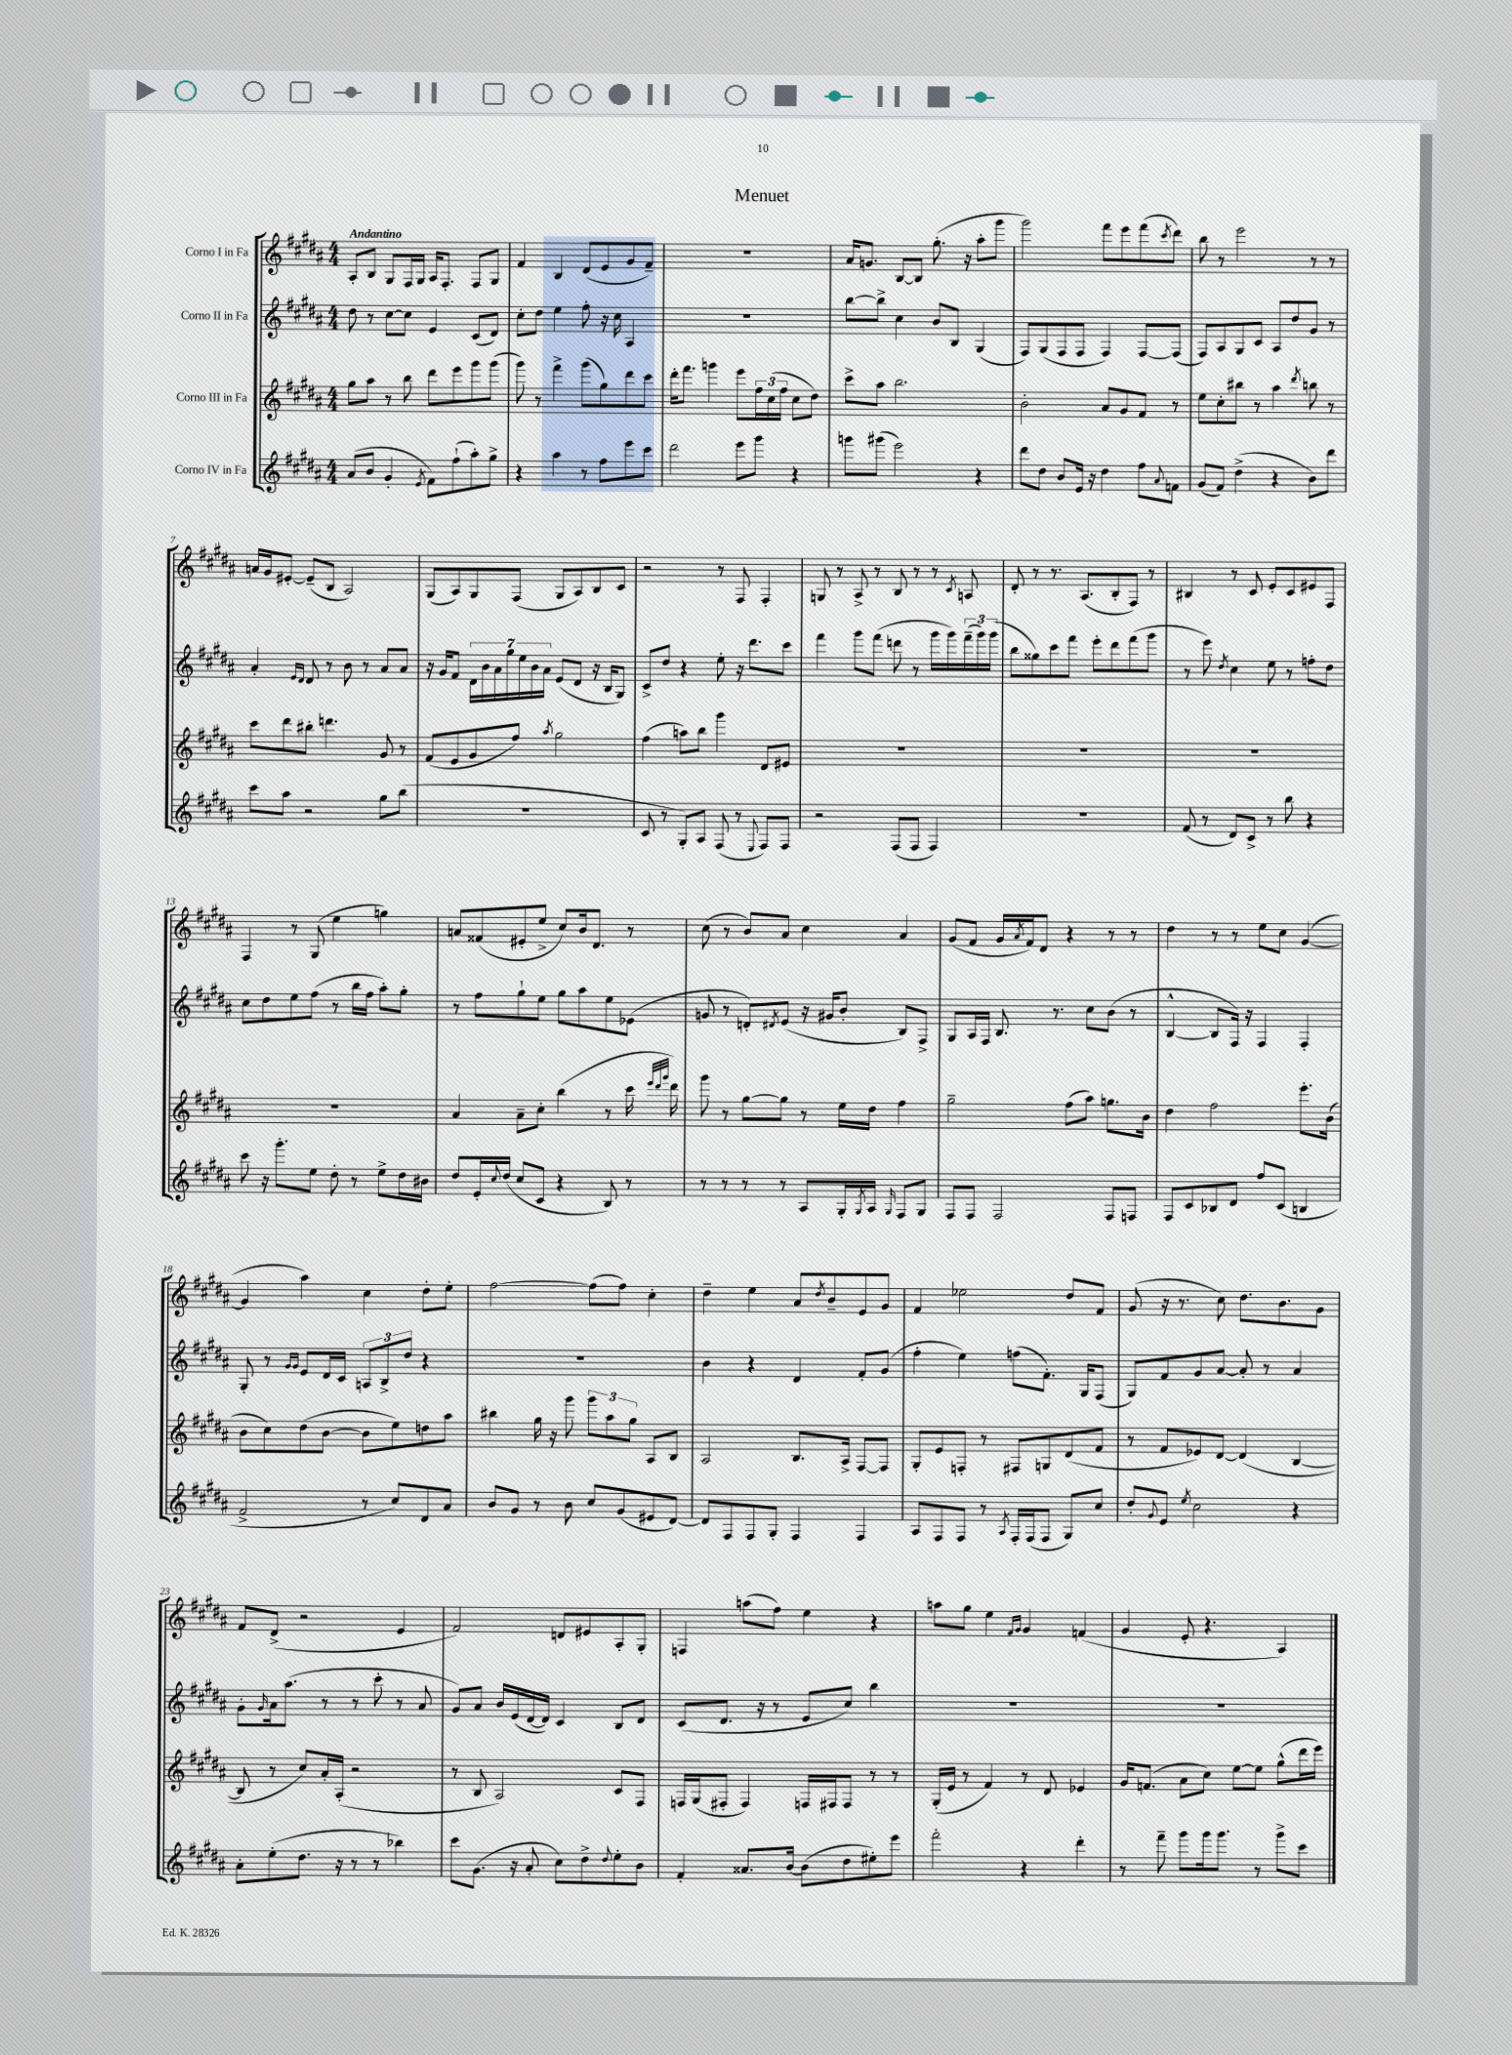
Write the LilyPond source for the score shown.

\header { title = "Menuet" }
<<
\new StaffGroup <<
\new Staff = "s0" \with { instrumentName = "Corno I in Fa" } {
    \clef treble \key b \major \numericTimeSignature \time 4/4 \tempo "Andantino"
    ais8-. b8 gis8 fis16 gis16 ais16 fis8.-. fis8 gis8 |
    fis'4 b4 dis'8( e'8 gis'8 fis'8--) |
    R1 |
    ais'16 g'8. b8~ b8 gis''8.-.( r16 ais''8-. gis'''8 |
    gis'''2) fis'''8 e'''8 fis'''8( \acciaccatura { cis'''8 } dis'''8) |
    b''8 r8 e'''2 r8 r8 |
    a'16 gis'16 eis'8~-. eis'8--( b8 ais2) |
    gis8( ais8) gis8 fis8( gis8 ais8) b8 cis'8 |
    r2 r8 fis8 fis4-. |
    g8 r8 ais8-> r8 b8 r8 r8 \acciaccatura { cis'8 } a8 |
    dis'8-. r8 r8. ais8.( b8-. fis8) r8 |
    bis4 r8 cis'8 e'8-. cis'8 eis'8 fis8 |
    fis4 r8 gis8( e''4 g''4) |
    a'8 fisis'8( eis'8-. e''8-> cis''8) b'16 dis'8. r8 |
    cis''8( r8 b'8) ais'8 cis''4 ais'4 |
    gis'8( fis'8 gis'16 \acciaccatura { ais'8 } fis'16) dis'8 r4 r8 r8 |
    dis''4 r8 r8 e''8 cis''8 gis'4~( |
    gis'4 ais''4) cis''4 dis''8-. e''8-. |
    fis''2~ fis''8( fis''8) cis''4-. |
    dis''4-- e''4 ais'8 \acciaccatura { dis''8 } b'8-- e'8 gis'8 |
    fis'4 ees''2 dis''8 fis'8 |
    gis'8( r16 r8. cis''8) dis''8. b'8. gis'8 |
    fis'8 dis'8->( r2 e'4 |
    fis'2) d'8 eis'8 ais8-. gis8-. |
    f4 a''8( fis''8) e''4 r4 |
    a''8 gis''8 e''4 \grace { fis'16 gis'16 } gis'4 f'4( |
    gis'4 e'8-. r4. ais4) \bar "|." |
}
\new Staff = "s1" \with { instrumentName = "Corno II in Fa" } {
    \clef treble \key b \major \numericTimeSignature \time 4/4
    dis''8 r8 cis''8~ cis''8 e'4 cis'8( dis'8) |
    cis''8-. dis''8 e''4 fis''8-. r16 cis''16 ais4 |
    R1 |
    b''8~ b''8-> cis''4 b'8 b8 gis4( |
    fis8) gis8( fis8 fis8 fis4) fis8~ fis8( |
    fis8) ais8 gis8 cis'8 ais8 dis''8 gis'8 r8 |
    ais'4-. \grace { e'16 dis'16 } dis'8 r8 b'8 r8 ais'8 ais'8 |
    r16 gis'16 fis'8 \tuplet 7/4 { dis'16 b'16 ais'16 gis''16 e''16 b'16 ais'16 } e'8( dis'8 r16 b16 gis8) |
    cis'8-> dis''8 r4 e''8-. r16 dis'''8. cis'''8 |
    fis'''4 gis'''8 fis'''8( d'''8 r8 gis'''16 gis'''16) \tuplet 3/2 { fis'''16--( gis'''16) gis'''16( } |
    b''8 gisis''8) cis'''8 fis'''8 e'''8-. dis'''8 fis'''8( gis'''8 |
    r8 e'''8) \acciaccatura { dis''8 } cis''4 e''8 r8 f''8-. dis''8 |
    cis''8 dis''8 e''8 fis''8( r8 b''16 fis''16 ais''8-.) gis''8-. |
    r8 fis''8 gis''8-! e''8 gis''8 ais''8 e''8 ees'8( |
    g'8 r8 d'8-.) \acciaccatura { dis'8 } e'8( r16 gis'16 b'8-. b8) fis8-> |
    gis8 ais16 fis16 b8. r8. cis''8 b'8( r8 |
    b4~-^ b8 fis16) r16 fis4 fis4-. |
    gis8-. r8 \grace { gis'16 gis'16 } e'8 dis'16 cis'16 \tuplet 3/2 { a8 b8-> dis''8 } r4 |
    R1 |
    b'4 r4 dis'4 fis'8-. gis'8( |
    fis''4-. e''4) f''8( fis'8.-.) gis16 fis8( |
    gis8) fis'8 gis'8 ais'8~ ais'8-. r8 ais'4 |
    gis'8-. \grace { gis'16 } ais'16 ais''8.( r8 r8 cis'''8-. r8 ais'8 |
    gis'8) ais'8 b'16 e'16( dis'16~ dis'16) cis'4 b8 dis'8 |
    cis'8( dis'8. r16 r8 e'8 cis''8) b''4 |
    R1 |
    R1 \bar "|." |
}
\new Staff = "s2" \with { instrumentName = "Corno III in Fa" } {
    \clef treble \key b \major \numericTimeSignature \time 4/4
    gis''8 ais''8 r8 b''8 dis'''8 e'''8 gis'''8 gis'''8( |
    gis'''8) r8 fis'''4-> gis'''8( gis''8) dis'''8 cis'''8 |
    dis'''16-. fis'''8. g'''4 e'''8 \tuplet 3/2 { fis''16 cis''16( fis''16 } cis''8 dis''8) |
    cis'''8-> ais''8 b''2. |
    b'2-. ais'8 gis'8 fis'8 r8 |
    e''8 cis''8-. bis''8 r8 ais''4 \acciaccatura { dis'''8 } b''8 r8 |
    cis'''8 dis'''8 bis''8-. d'''4. gis'8 r8 |
    fis'8( e'8 gis'8 fis''8) \acciaccatura { ais''8 } gis''2 |
    fis''4( a''8) b''8 gis'''4 dis'8 eis'8 |
    R1 |
    R1 |
    R1 |
    R1 |
    ais'4 ais'8-- cis''8-. b''4( r8 cis'''16 \grace { e'''32 dis'''32 gis'''32 } dis'''16) |
    gis'''8 r8 gis''8~ gis''8 r8 e''16 dis''16 fis''4 |
    gis''2-- fis''8( ais''8) g''8. b'16 |
    dis''4 fis''2 e'''8.-. b'16( |
    b'8 cis''8) dis''8( b'8~ b'8 e''8) d''8 ais''8 |
    bis''4 gis''16 r16 gis'''8 \tuplet 3/2 { gis'''8 ais''8 gis''8 } ais8 b8 |
    ais2 b8. ais16-> fis8~ fis8 |
    gis8-. e'8 f8-. r8 fis8 g8 dis'8( fis'8 |
    r8 fis'8 ees'8) dis'8~ dis'4( b4~ |
    b8 r8 cis''8) ais'16-. ais16-.( r2 |
    r8 b8 ais2) cis'8 fis8 |
    f16 gis16( fis8-. fis4) f16 fis16 fis8 r8 r8 |
    gis16-.( e'16 r8 fis'4) r8 dis'8 ees'4 |
    gis'16 f'8.( ais'8 cis''8) e''8~ e''8 gis''8-^( dis'''16 e'''16) \bar "|." |
}
\new Staff = "s3" \with { instrumentName = "Corno IV in Fa" } {
    \clef treble \key b \major \numericTimeSignature \time 4/4
    ais'8( b'8 gis'4-. \acciaccatura { e'8 } fis'8) fis''8-!( ais''8-.) gis''8-> |
    r4 ais''4 r8 fis''8 e'''8 cis'''8 |
    dis'''2 e'''8 gis'''8 r4 |
    g'''8 gis'''8( e'''2) r4 |
    dis'''8 dis''8 b'8 e'16 r16 dis''4 fis''8 \appoggiatura { ais'8 } f'8 |
    gis'8( fis'8) dis''4->( r4 b'8) dis'''8 |
    cis'''8 ais''8 r2 gis''8 b''8( |
    R1 |
    cis'8 r8 gis8-.) ais8 fis8( r8 \appoggiatura { e8 } fis8) fis8 |
    r2 fis8( fis8 fis4) |
    R1 |
    fis'8( r8 dis'8) cis'8-> r8 b''8 r4 |
    cis'''8 r16 gis'''8.-. e''8 dis''8-. r8 e''8-> dis''16 bis'16 |
    dis''8 e'16-. \appoggiatura { cis''8 } dis''16( cis''8 cis'8 r4 b8) r8 |
    r8 r8 r8 r8 ais8 gis16-. \acciaccatura { gis8 } ais16 \grace { gis16 } fis8 gis8 |
    fis8 fis8 fis2 fis8 f8 |
    fis8 cis'8 bes8 dis'8 fis''8 cis'8( b4 |
    fis'2-> r8 cis''8) dis'8 ais'8 |
    b'8 gis'8 r8 b'8 cis''8 gis'8( eis'8 dis'8~) |
    dis'8 fis8 fis8 gis8-. fis4 fis4 |
    ais8 fis8 fis8 r8 \acciaccatura { ais8 } fis16-. fis16( fis8 gis8) cis''8 |
    dis''8-. \appoggiatura { gis'8 } e'8 \acciaccatura { e''8 } cis''2 r4 |
    ais'8-. e''8-.( dis''8. r16 r8 r8 bes''4) |
    cis'''8 gis'8.( r16 ais'8-. cis''8) dis''8-> \appoggiatura { dis''8 } e''8-. b'8 |
    fis'4-. aisis'8. b'16~ b'8( dis''8 eis''8-.) e'''8 |
    fis'''2-. r4 dis'''4-. |
    r8 fis'''8-- gis'''8 gis'''16 gis'''8. r8 gis'''8-> cis'''8 \bar "|." |
}
>>
>>
